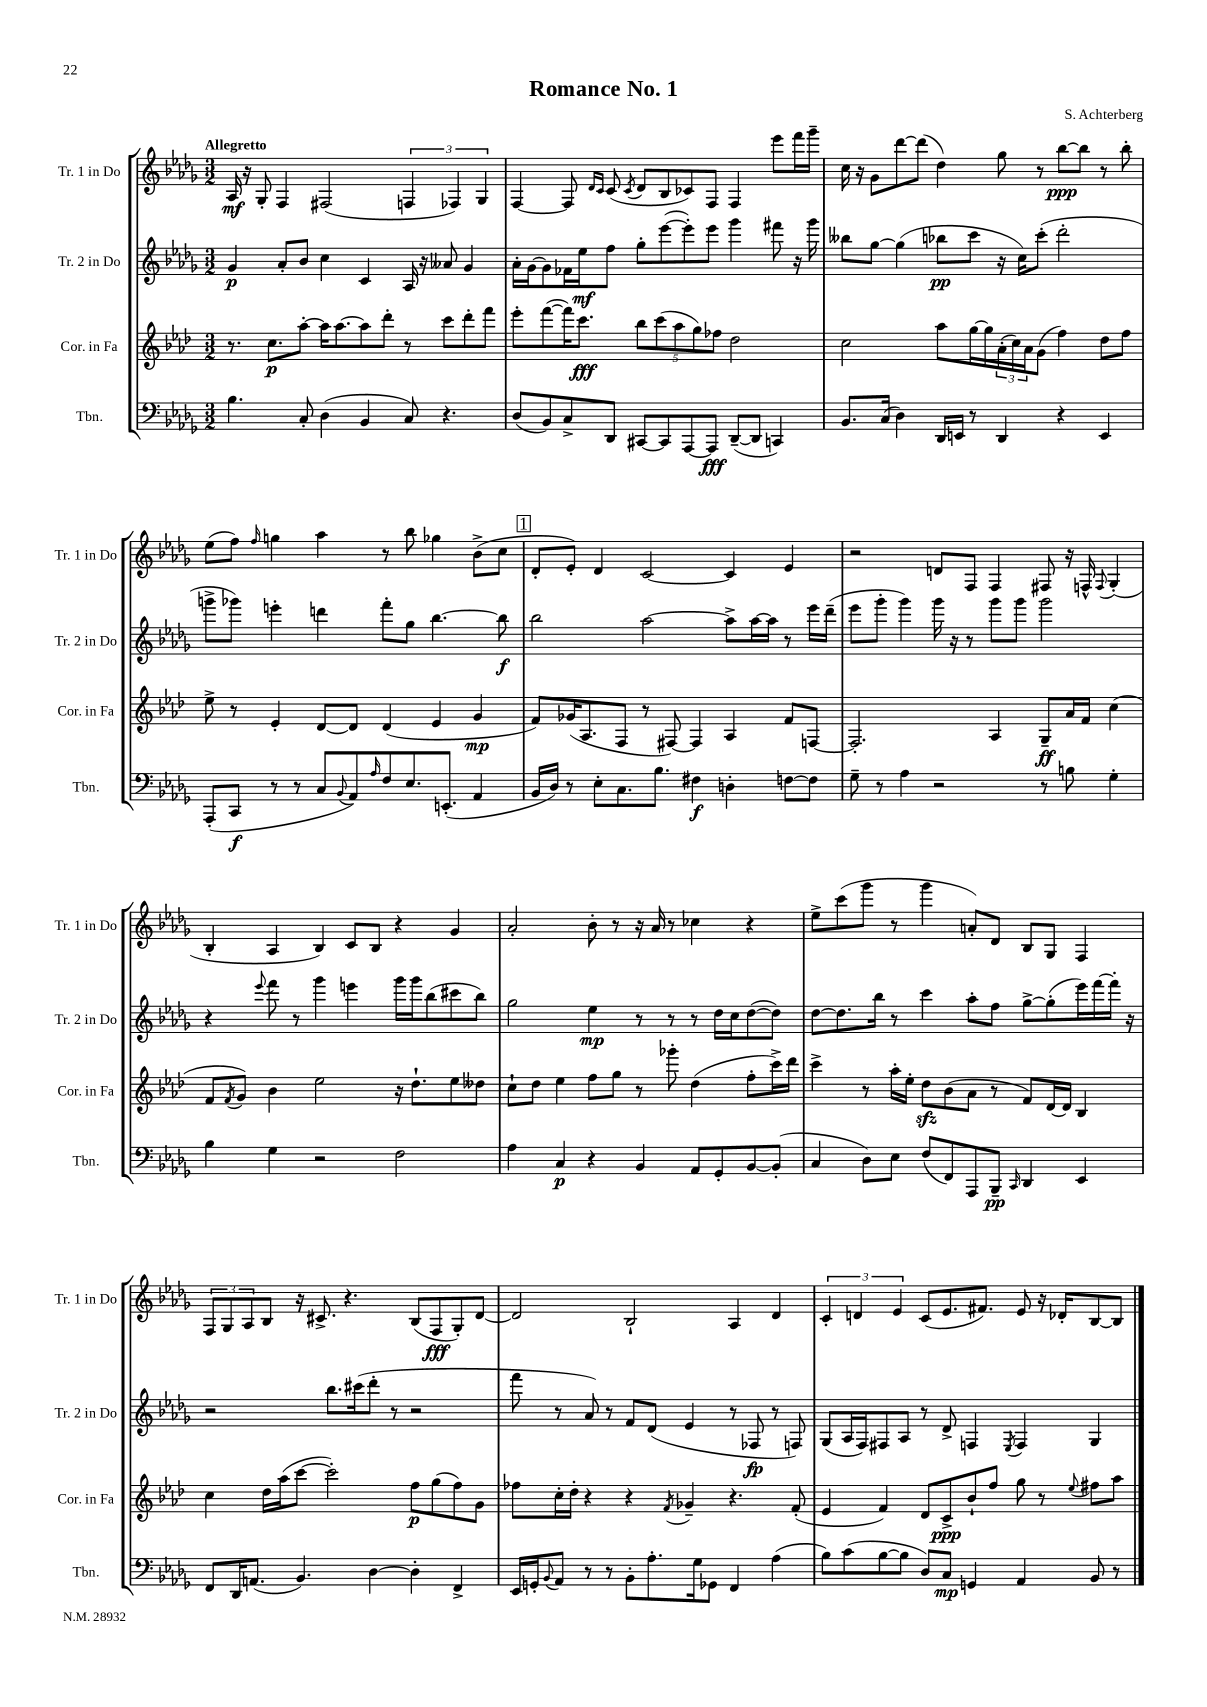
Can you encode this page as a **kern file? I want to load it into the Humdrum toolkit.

**kern	**kern	**kern	**kern
*staff4	*staff3	*staff2	*staff1
*clefF4	*clefG2	*clefG2	*clefG2
*k[b-e-a-d-g-]	*k[b-e-a-d-]	*k[b-e-a-d-g-]	*k[b-e-a-d-g-]
*M3/2	*M3/2	*M3/2	*M3/2
4.B-	8.r	4g-	16A-
.	.	.	16r
.	.	.	8G-'
.	8.cc	.	.
.	.	8a-'	4F
8C'	[8aa-'	8b-	.
(4D-	16aa-]	4cc	(2F#
.	[8.aa-	.	.
4BB-	8aa-]	4c	.
.	8ddd-'	.	.
8C)	8r	16A-	6F
.	.	16r	.
4.r	8ccc	8a--	.
.	.	.	6F-)
.	8ddd-'	4g-	.
.	.	.	6G-
.	8fff	.	.
=	=	=	=
(8D-	8eee-'	16a-'	[4F
.	.	[16g-	.
8BB-)	([8fff	8g-]	.
8C^	16fff])	16f-	8F]
.	8.ccc	16ee-	.
.	.	.	16qqd-
.	.	.	16qqc
8DD-	.	8ff	(8c
.	.	.	8qc
[8CC#	10bb-	8gg-'	8d-
.	(10ccc	.	.
8CC#]	.	([8eee-	8B-
.	10aa-	.	.
[8AAA-	.	8eee-'])	8c-)
.	10gg)	.	.
8AAA-]	.	8eee-	8F
.	10ff-	.	.
([8DD-~	2dd-	4ggg-	4F
8DD-]	.	.	.
4CC)	.	8fff#	8eee-
.	.	16r	16fff
.	.	16ggg-	16ggg-~
=	=	=	=
8.BB-	2cc	8bb--	16cc
.	.	.	16r
.	.	[8gg-	8g-
(16C	.	.	.
4D-)	.	(4gg-]	[8ddd-
.	.	.	(8ddd-]
16DD-	8aa-	8bb-	4dd-)
16EE	.	.	.
8r	[16gg	8ccc	.
.	16gg]	.	.
4DD-	(24a-'	16r	8gg-
.	24cc)	.	.
.	.	16cc)	.
.	24a-	.	.
.	(8g	(8ccc'	8r
4r	4ff)	2ddd-'	[8bb-
.	.	.	8bb-]
4EE	8dd-	.	8r
.	8ff	.	8bb-'
=	=	=	=
(8AAA-'	8ee-^	8ggg^	(8ee-
8CC	8r	8ggg-)	8ff)
.	.	.	16qqff
8r	4e-'	4eee'	4gg
8r	.	.	.
8C	[8d-	4ddd	4aa-
8qqBB-	.	.	.
8AA-)	8d-]	.	.
16qqA-	.	.	.
8F	(4d-	8fff'	8r
8.E-	.	8gg-	8bb-
.	4e-	[4.bb-	4gg-
(8.EE'	.	.	.
4AA-	4g	.	(8b-^
.	.	8bb-]	8cc
=	=	=	=
16BB-	8f)	2bb-	8d-'
16D-)	.	.	.
8r	(16g-	.	8e-')
.	8.A-	.	.
8E-'	.	.	4d-
8.C	8F	.	.
.	8r	[2aa-	[2c
8.B-	.	.	.
.	[8F#)	.	.
4F#	4F#]	.	.
4D'	4A-	8aa-^]	4c]
.	.	[16aa-	.
.	.	16aa-]	.
[8F	8f	8r	4e-
8F]	[8F	16eee-	.
.	.	(16ddd-~	.
=	=	=	=
8G-~	2.F']	8eee-	2r
8r	.	8ggg-'	.
4A-	.	4ggg-)	.
2r	.	16ggg-	8d
.	.	16r	.
.	.	8r	8F
.	4A-	8ggg-	4F
.	.	8ggg-	.
8r	8G~	2ggg-	8F#
8B	16a-	.	16r
.	16f	.	16F^^
.	.	.	8qqF
4G-'	(4cc	.	(4G-'
=	=	=	=
4B-	8f	4r	4B-'
.	8qf	.	.
.	8g)	.	.
.	.	8qqeee-	.
4G-	4b-	8fff	4A-
.	.	8r	.
2r	2ee-	4ggg-	4B-)
.	.	4eee	8c
.	.	.	8B-
2F	16r	16ggg-	4r
.	8.dd-`	16ggg-	.
.	.	(8bb-	.
.	8ee-	8ccc#	4g-
.	8dd--	8bb-)	.
=	=	=	=
4A-	8cc`	2gg-	2a-'
.	8dd-	.	.
4C	4ee-	.	.
4r	8ff	4ee-	8b-'
.	8gg	.	8r
4BB-	8r	8r	16r
.	.	.	16a-
.	8ggg-'	8r	8r
8AA-	(4dd-	8r	4cc-
8GG-'	.	16dd-	.
.	.	16cc	.
[8BB-	8ff'	([8dd-	4r
(8BB-']	16ccc^)	8dd-])	.
.	16ddd-	.	.
=	=	=	=
4C	4ccc^	[8dd-	8ee-^
.	.	8.dd-]	(8ccc
8D-)	8r	.	8ggg-
.	.	16bb-	.
8E-	16aa-'	8r	8r
.	16ee-'	.	.
(8F	8dd-	4ccc	4ggg-
8FF)	(8b-	.	.
8AAA-	8a-	8aa-'	8a')
8BBB-~	8r	8ff	8d-
16qqCC	.	.	.
4DD-	8f)	[8gg-^	8B-
.	[16d-	(8gg-']	8G-
.	16d-]	.	.
4EE-	4B-	16eee-)	4F
.	.	[16fff	.
.	.	16fff']	.
.	.	16r	.
=	=	=	=
8FF	4cc	2r	12F
.	.	.	12G-
16DD-	.	.	.
.	.	.	12A-
(8.AA	.	.	.
.	16dd-	.	8B-
.	(16aa-	.	.
4.BB-)	[8ccc	.	16r
.	.	.	8.c#^
.	2ccc'])	8.bb-	.
.	.	.	4.r
.	.	(16ccc#	.
[4D-	.	8ddd-'	.
.	.	8r	.
4D-']	8ff	2r	(8B-
.	(8gg	.	8F
4FF^	8ff)	.	8G-')
.	8g	.	[8d-
=	=	=	=
16EE-	8ff-	8fff	2d-]
16GG'	.	.	.
8qqBB-	.	.	.
8AA-	16cc'	8r	.
.	16dd-'	.	.
8r	4r	8a-)	.
8r	.	8r	.
8BB-'	4r	8f	2B-`
8.A-'	.	(8d-	.
.	8qf	.	.
.	4g-~	4e-	.
16G-	.	.	.
8GG-	.	.	.
4FF	4.r	8r	4A-
.	.	8F-	.
(4A-	.	8r	4d-
.	(8f'	8F)	.
=	=	=	=
8B-)	4e-	(8G-	6c'
(8c	.	16A-	.
.	.	.	6d
.	.	16F)	.
[8B-	4f)	8F#	.
.	.	.	6e-
8B-]	.	8A-	.
8D-)	8d-	8r	(8c
8C	8c^	8d-^	8.e-
4GG	8b-`	4F	.
.	.	.	8.f#)
.	8ff	.	.
.	.	8qE-	.
4AA-	8gg	4F	8e-
.	8r	.	16r
.	.	.	16d-'
.	8qqee-	.	.
8BB-	8ff#	4G-	[8B-
8r	8aa-	.	8B-]
==	==	==	==
*-	*-	*-	*-
